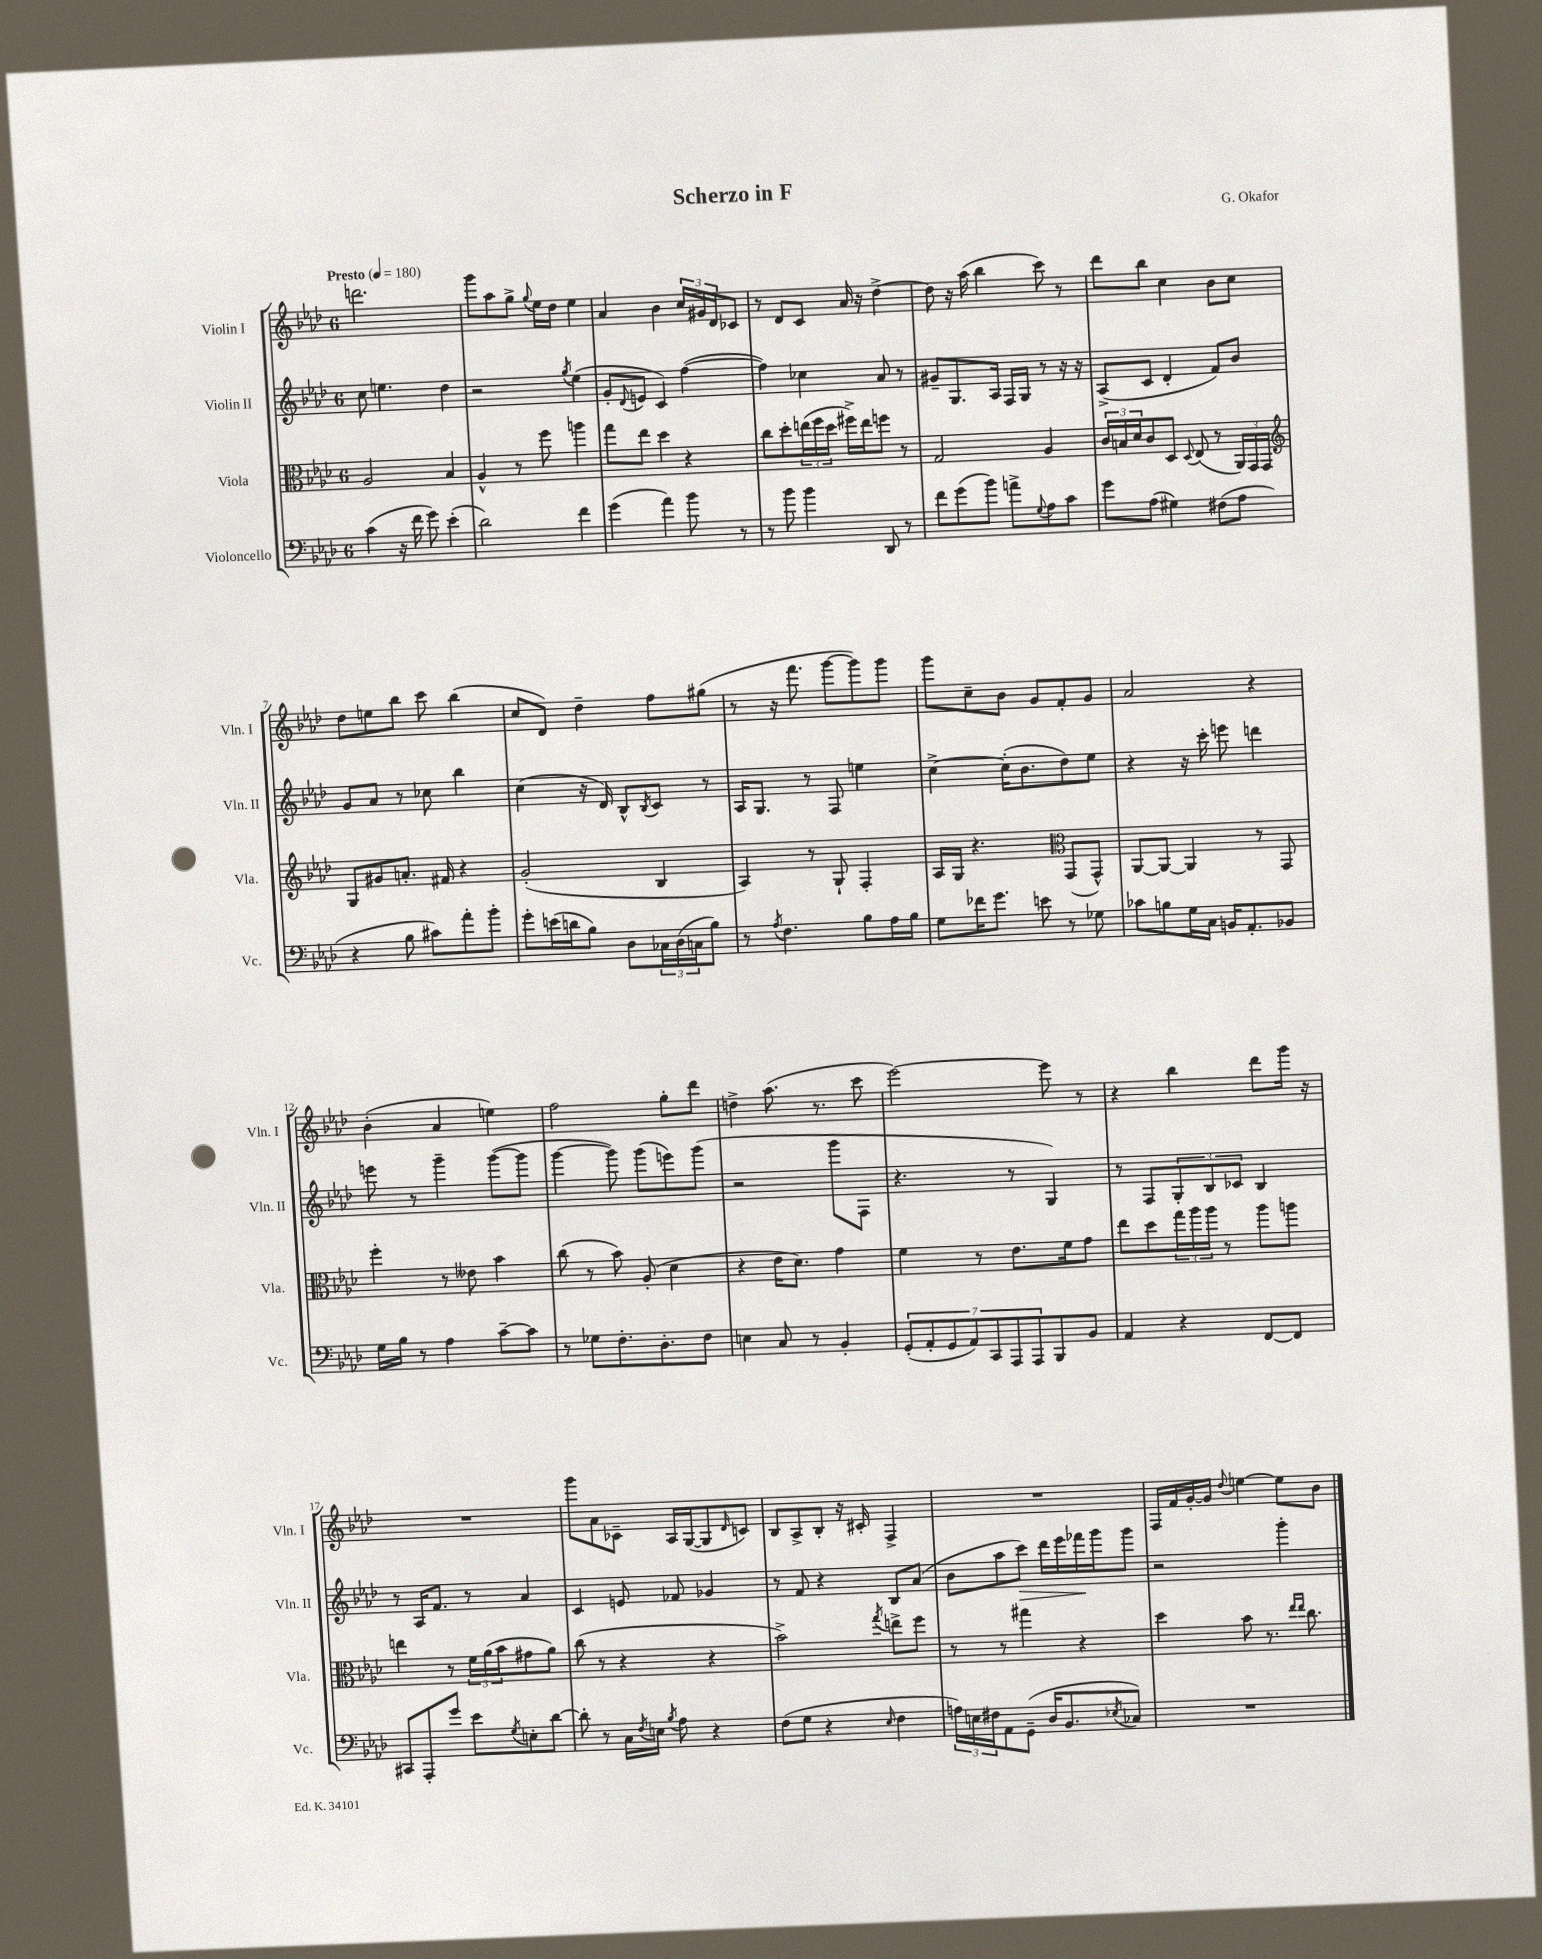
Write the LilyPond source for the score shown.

\header { title = "Scherzo in F" composer = "G. Okafor" }
<<
\new StaffGroup <<
\new Staff = "s0" \with { instrumentName = "Violin I" shortInstrumentName = "Vln. I" } {
    \clef treble \key aes \major \once \override Staff.TimeSignature.style = #'single-digit \time 6/8 \tempo "Presto" 4 = 180
    d'''2. |
    g'''8 aes''8 g''8-> \appoggiatura { g''8 } ees''16 des''16 ees''4 |
    aes'4 bes'4 \tuplet 3/2 { c''16 gis'16 des'16 } ces'8 |
    r8 des'8 c'8 aes'16 r16 des''4~-> |
    des''8 r16 aes''16( bes''4 c'''8) r8 |
    des'''8 bes''8 c''4 bes'8 c''8 |
    des''8 e''8 bes''8 c'''8 bes''4( |
    c''8 des'8) des''4-- f''8 gis''8( |
    r8 r16 f'''8. g'''8~ g'''8) g'''8 |
    g'''8 c''8-- bes'8 g'8 f'8-. g'8 |
    aes'2 r4 |
    bes'4-.( aes'4 e''4) |
    f''2 g''8-. des'''8 |
    d''4-> aes''8.( r8. c'''8 |
    ees'''2~) ees'''8 r8 |
    r4 bes''4 des'''8 g'''16 r16 |
    R2. |
    g'''8 aes'8 ces'8-- aes16 g16~( g8 \grace { des'16 } c'8) |
    bes8 aes8-> bes8-. r16 cis'16-. f4-> |
    R2. |
    f16 f'16 g'16~-. g'16 \appoggiatura { des''8 } e''4~ e''8 bes'8 \bar "|." |
}
\new Staff = "s1" \with { instrumentName = "Violin II" shortInstrumentName = "Vln. II" } {
    \clef treble \key aes \major \once \override Staff.TimeSignature.style = #'single-digit \time 6/8
    c''8 e''4. des''4 |
    r2 \acciaccatura { g''8 } ees''4( |
    g'8-. \appoggiatura { des'8 } e'8 c'4) f''4~( |
    f''4) ces''4 aes'8 r8 |
    gis'8-- g8. aes16 f16 g16 r8 r16 r16 |
    aes8->( c'8 des'4-. f'8) bes'8 |
    g'8 aes'8 r8 ces''8 bes''4 |
    c''4( r16 des'16) bes8-^ \acciaccatura { bes8 } c'8 r8 |
    aes16 g8. r8 f8 e''4 |
    c''4~-> c''16-.( bes'8. des''8) ees''8 |
    r4 r16 c'''16-. e'''8 d'''4 |
    e'''8 r8 g'''4-- g'''8~( g'''8 |
    g'''4~ g'''8) g'''8( e'''8) g'''8( |
    r2 g'''8 f8 |
    r4. r8 g4) |
    r8 f8 \tuplet 3/2 { g8-. bes8 ces'8 } bes4 |
    r8 aes16 f'8. r8 aes'4 |
    c'4 e'8 fes'8 ges'4 |
    r8 f'8 r4 bes8 aes'8( |
    bes'8 aes''8 c'''8\>) des'''16 ees'''16 fes'''16\! g'''16 g'''8 |
    r2 g'''4-. \bar "|." |
}
\new Staff = "s2" \with { instrumentName = "Viola" shortInstrumentName = "Vla." } {
    \clef alto \key aes \major \once \override Staff.TimeSignature.style = #'single-digit \time 6/8
    aes2 bes4 |
    aes4-^ r8 f''8 a''4 |
    g''8 ees''8 des''4 r4 |
    c''8 des''8-. \tuplet 3/2 { e''16( f''16 des''16 } fis''16->) e''16 f''8 r8 |
    g2 aes4 |
    \tuplet 3/2 { c'16 b16 des'16 } c'8 des8 \appoggiatura { des8 } ees8( r8 \tuplet 3/2 { aes,16) g,16 g,16 } |
    \clef treble g8 gis'8 a'8.-. fis'16 r4 |
    g'2-.( bes4 |
    aes4) r8 g8-! f4-. |
    aes16 g16 r4. \clef alto g,8( g,8-^) |
    aes,8~ aes,8~ aes,4 r8 g,8 |
    f''4-. r8 eeses'8 bes'4 |
    c''8( r8 bes'8) aes8-.( des'4 |
    r4 ees'16 des'8.) g'4 |
    f'4 r8 ees'8. f'16 g'8 |
    ees''8 des''8 \tuplet 3/2 { g''16 aes''16 aes''16 } r8 aes''8 a''8 |
    e''4 r8 \tuplet 3/2 { f'16 aes'16( bes'16 } gis'8 aes'8) |
    c''8( r8 r4 r4 |
    bes'2->) \acciaccatura { g''8 } e''8-> f''8 |
    r8 r8 gis''4 r4 |
    des''4 bes'8 r8. \grace { ees''16 ees''16 } c''8. \bar "|." |
}
\new Staff = "s3" \with { instrumentName = "Violoncello" shortInstrumentName = "Vc." } {
    \clef bass \key aes \major \once \override Staff.TimeSignature.style = #'single-digit \time 6/8
    c'4( r16 f'16 g'8) ees'4-.( |
    des'2) f'4 |
    g'4( aes'4) bes'8 r8 |
    r8 bes'8 bes'4 des,8 r8 |
    f'8 g'8( bes'8) a'8-> \appoggiatura { g8 } aes8 c'8 |
    g'8 aes8( gis4) fis8( aes8 |
    r4 bes8 cis'8) aes'8-. bes'8-. |
    g'8-. e'16( d'16 bes8) des8 \tuplet 3/2 { ces16 des16( c16 } bes8) |
    r8 \acciaccatura { aes8 } f4. bes8 aes16 bes16 |
    g8 fes'16 g'8. e'8 r8 ges8 |
    ces'8 b8 g16 c16 b,16 aes,8.-. bes,8 |
    g16 bes16 r8 aes4 c'8~-- c'8 |
    r8 ges8 f8.-. des8.-. f8 |
    e4 c8 r8 bes,4-. |
    \tuplet 7/4 { g,8-.( aes,8-. g,8 aes,8) c,8 aes,,8 aes,,8 } bes,,8 bes,8 |
    aes,4 r4 f,8~ f,8 |
    cis,8 aes,,8-. g'8 ees'8 \acciaccatura { g8 } e8-. des'8~ |
    des'8-. r8 c16 \acciaccatura { f8 } e16 \acciaccatura { bes8 } aes8 r4 |
    f8( g8 r4 \grace { ees16 } f4 |
    \tuplet 3/2 { a16) e16 fis16 } aes,8 g,8--( des16 bes,8. \acciaccatura { ees8 } ces8) |
    R2. \bar "|." |
}
>>
>>
